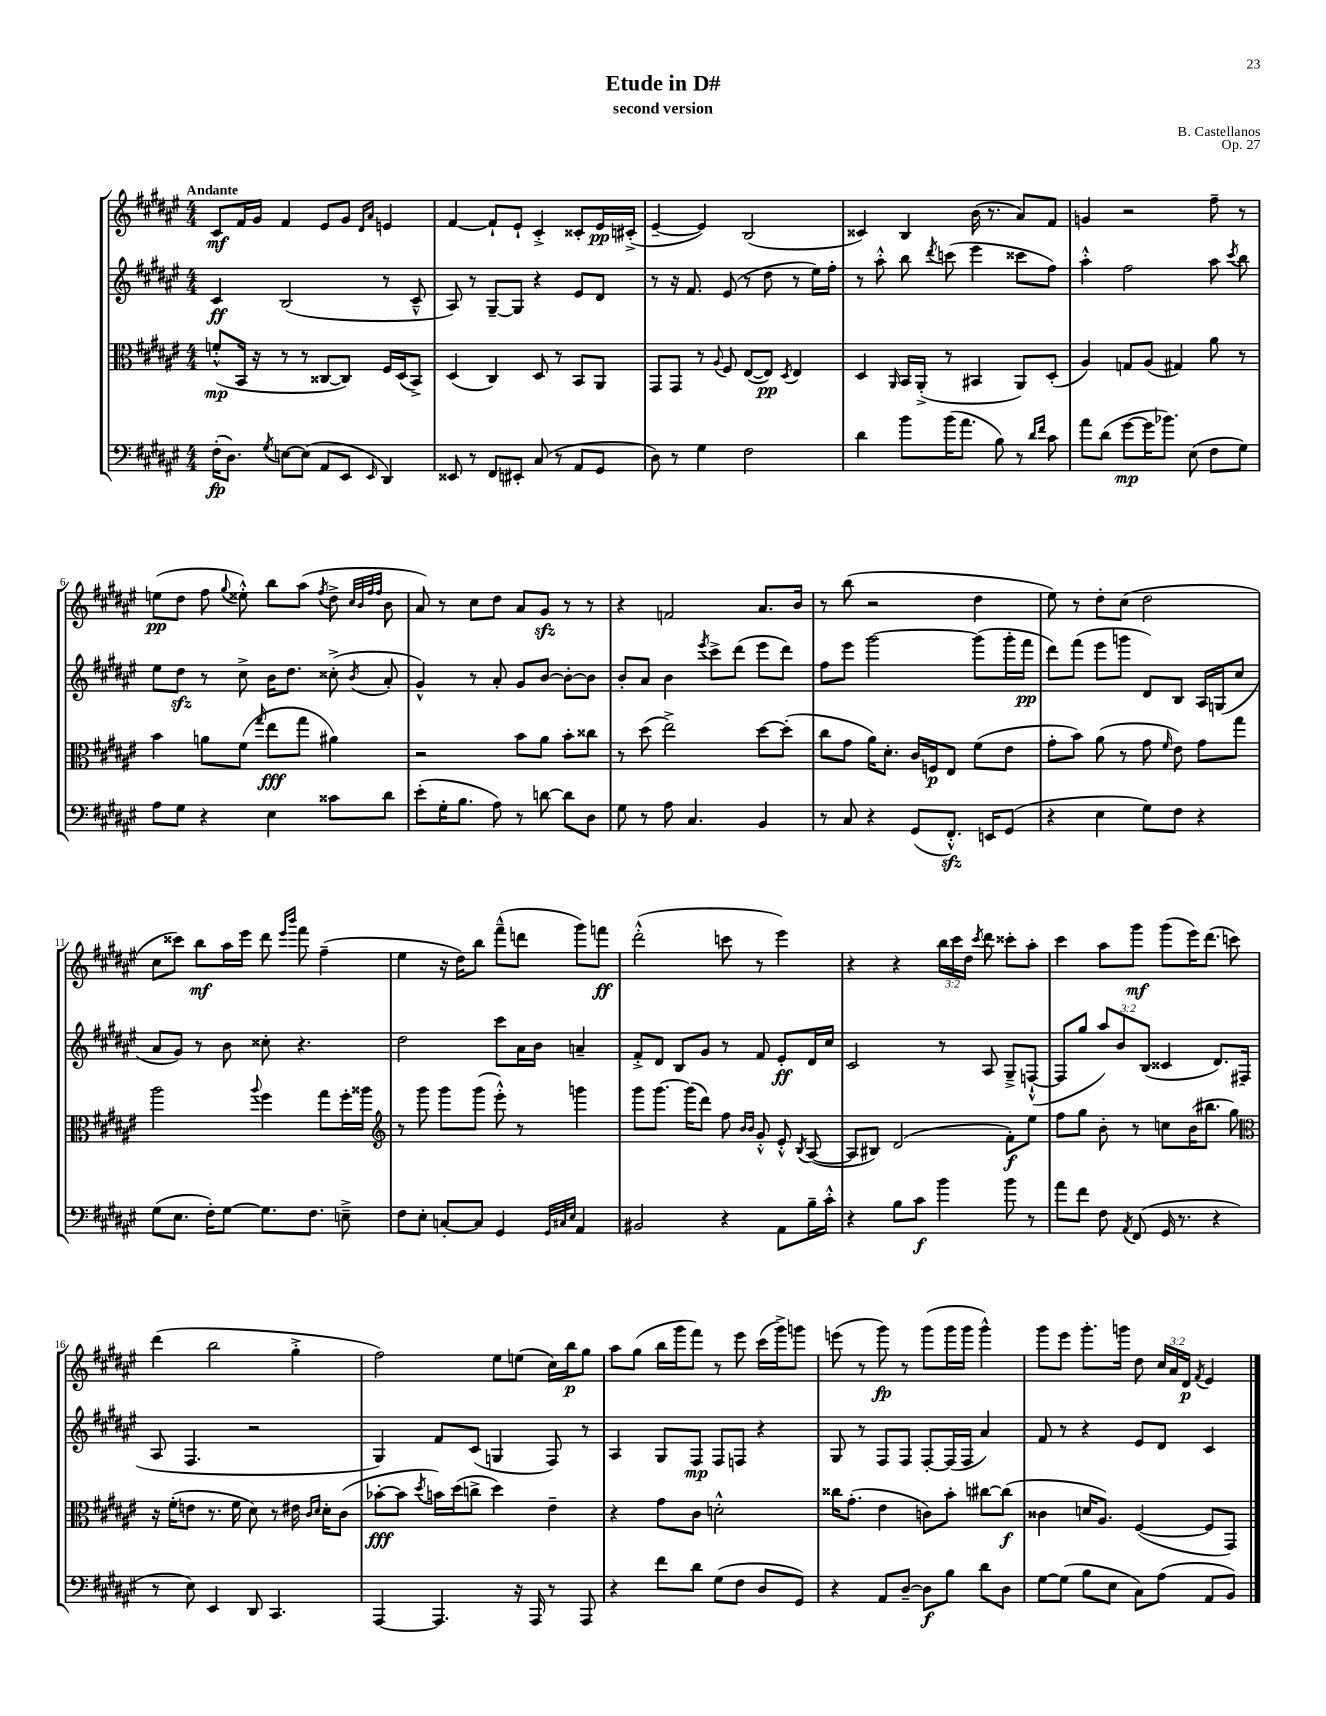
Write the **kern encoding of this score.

**kern	**kern	**kern	**kern
*staff4	*staff3	*staff2	*staff1
*clefF4	*clefC3	*clefG2	*clefG2
*k[f#c#g#d#a#e#]	*k[f#c#g#d#a#e#]	*k[f#c#g#d#a#e#]	*k[f#c#g#d#a#e#]
*M4/4	*M4/4	*M4/4	*M4/4
(16F#'\LK	(8f'^^/L	4c#/	8c#/L
8.D#\J)	.	.	.
.	16BB/Jk	.	16f#/L
.	16r	.	16g#/JJ
8qG#/	.	.	.
[8E\L	8r	(2B/	4f#/
(8E\]J	8r	.	.
8AA#/L	[8C##/L	.	8e#/L
8EE#/J	8C##/]J)	.	8g#/J
.	.	.	16qqd#/LL
16qqEE#/	.	.	16qqa#/JJ
4DD#/)	16F#/LL	8r	4e/
.	(16D#/J	.	.
.	8BB^/J)	8c#~^^/	.
=	=	=	=
8EE##/	(4D#/	8A#/)	[4f#/
8r	.	8r	.
8FF#/L	4C#/)	[8G#~/L	8f#`/]L
8EE#'/J	.	8G#/]J	8e#`/J
(8C#/	8D#/	4r	4c#'^/
8r	8r	.	.
8AA#/L	8BB/L	8e#/L	8c##'/L
8GG#/J	8AA#/J	8d#/J	16e#/L
.	.	.	(16c#'^/JJ
=	=	=	=
8D#\)	8GG#/L	8r	[4e#~/
8r	8GG#/J	16r	.
.	.	8.f#/	.
4G#\	8r	.	4e#/])
.	8qqA#/	.	.
.	8F#/	(8e#/	.
2F#\	([8E#/L	8r	(2B/
.	8E#/]J)	8dd#\	.
.	8qD#/	.	.
.	4E#/	8r	.
.	.	16ee#\LL)	.
.	.	16ff#'\JJ	.
=	=	=	=
4d#\	4D#/	8r	4c##/)
.	.	8aa#'^^\	.
.	16qqAA#/	.	.
8b\L	16BB/LL	8bb\	4B/
.	(16AA#'^/JJ	.	.
.	.	8qddd#/	.
(16b\K	8r	(8ccc\	.
8.a#\J	.	.	.
.	4BB#/	4eee#\	(16b\
.	.	.	8.r
8B\)	.	.	.
8r	8AA#/L)	8ccc##\L	8a#/L)
16qqd#/LL	.	.	.
16qqf#/JJ	.	.	.
8c#\	(8D#'/J	8ff#\J)	8f#/J
=	=	=	=
8a#\L	4A#/)	4aa#'^^\	4g/
(8d#\J	.	.	.
[8g#\L	8G/L	2ff#\	2r
16g#\]K	(8A#/J	.	.
8.b-\J)	.	.	.
.	4G#/)	.	.
(8E#\	.	.	.
8F#\L	8a#\	8aa#\	8ff#~\
.	.	8qccc#/	.
8G#\J)	8r	8bb\	8r
=	=	=	=
8A#\L	4b\	8ee#\L	(8ee\L
8G#\J	.	8dd#\J	8dd#\J
4r	8a\L	8r	8ff#\
.	.	.	8qqgg#/
.	(8f#\J	8cc#^\	8ee##'^^\)
.	16qqgg#/	.	.
4E#\	8ee#\L	16b\LK	8bb\L
.	.	8.dd#\J	.
.	8gg#\J	.	(8aa#\J
.	.	.	8qff#/
8c##\L	4a#\)	(8cc##'^\	8dd#^\
.	.	.	32qqcc#/LLL
.	.	.	32qqb/
.	.	.	32qqff#/
.	.	8qb/	32qqff#/JJJ
8d#\J	.	8a#'/	8b\
=	=	=	=
(8e#'\L	2r	4g#^^/)	8a#/)
16G#'\K	.	.	8r
8.B\J	.	.	.
.	.	8r	8cc#\L
8A#\)	.	8a#'/	8dd#\J
8r	8b\L	8g#/L	8a#/L
[8d\	8a#\J	[8b/J	8g#/J
8d\]L	8b'\L	8b'\_L	8r
8D#\J	8cc##\J	8b\]J	8r
=	=	=	=
8G#\	8r	8b'/L	4r
8r	(8dd#\	8a#/J	.
8A#\	2ee#^\)	4b\	2f/
4.C#/	.	.	.
.	.	8qeee#/	.
.	.	8ccc#^\L	.
.	.	(8ddd#\J	.
4BB/	[8dd#\L	8eee#\L	8.a#/L
.	(8dd#'\]J	8ddd#\J)	.
.	.	.	16b/Jk
=	=	=	=
8r	8cc#\L	8ff#\L	8r
8C#/	8g#\J	8eee#\J	(8bb\
4r	16a#\LK)	[2ggg#\	2r
.	8.d#'\J	.	.
(8GG#/L	16c#/LL	.	.
.	16F/J	.	.
8.FF#'^^/J)	8E#/J	.	.
.	(8f#\L	(8ggg#\]L	4dd#\
16EE/LK	.	.	.
(8GG#/J	8e#\J	16ggg#'\L	.
.	.	16fff#\JJ	.
=	=	=	=
4r	8g#'\L	8ddd#\L)	8ee#\)
.	8b\J)	(8fff#\J	8r
4E#\	(8a#\	8eee#\L	8dd#'\L
.	8r	8ggg\J	(8cc#\J
8G#\L)	8g#\	8d#/L)	2dd#\
.	16qqf#/	.	.
8F#\J	8e#\)	8B/J	.
4r	8g#\L	16A#/LL	.
.	.	(16G/J	.
.	8gg#\J	8cc#/J	.
=	=	=	=
(8G#\L	2aa#\	8a#/L	8cc#\L
8.E#\J	.	8g#/J)	8ccc##\J)
.	.	8r	8bb\L
16F#'\LK)	.	.	.
[8G#\J	.	8b\	16aa#\L
.	.	.	16eee#\JJ
.	8qqaa#/	.	.
8.G#\]L	4ff#\	8cc##'\	8ddd#\
.	.	.	16qqeee#/LL
.	.	.	16qqbbb/JJ
.	.	4.r	8fff#\
8.F#\J	.	.	.
.	8gg#\L	.	(4ff#~\
8E~^\	16ff#'\L	.	.
.	16aa##\JJ	.	.
=	=	=	=
*	*clefG2	*	*
8F#\L	8r	2dd#\	4ee#\
8E#'\J	8ggg#\	.	.
[8C'/L	8ggg#\L	.	16r
.	.	.	16dd#\LK)
8C/]J	(8ggg#\J	.	8bb\J
4GG#/	8eee#'^^\)	8ccc#\L	(8fff#~^^\L
.	8r	16a#\L	8ddd\J
.	.	16b\JJ	.
32qqGG#/LLL	.	.	.
32qqC#/	.	.	.
32qqE#/JJJ	.	.	.
4AA#/	4ggg\	4a~/	8ggg#\L)
.	.	.	8fff\J
=	=	=	=
2BB#/	8ggg#\L	8f#'^/L	(2ddd#'^^\
.	[8.ggg#\J	8d#/J	.
.	.	8B/L	.
.	(16ggg#\]LK	.	.
.	8ddd#\J)	8g#/J	.
4r	8ff#\	8r	8ccc\
.	16qqb/LL	.	.
.	16qqb/JJ	.	.
.	8g#'^^/	8f#/	8r
8AA#\L	8e#'^^/	8e#'/L	4eee#\)
.	8qB/	.	.
16B~\L	([8A#/	16d#/L	.
16c#'^^\JJ	.	16cc#/JJ	.
=	=	=	=
4r	8A#/]L	2c#/	4r
.	8B#/J)	.	.
8B\L	(2d#/	.	4r
8c#\J	.	.	.
4b\	.	8r	24bb\LL
.	.	.	24ccc#\
.	.	.	24dd#\JJ
.	.	.	8qccc#/
.	.	8A#/	8ddd#\
8b\	8f#'\L)	8G#~^/L	8ccc##'\L
8r	8ee#\J	([8F`^^/J	8aa#'\J
=	=	=	=
8a#\L	8ff#\L	8F/]L	4ccc#\
8f#\J	8gg#\J	8gg#/J	.
8F#\	8b'\	12aa#/L)	8aa#\L
.	.	12b/	.
8qAA#/	.	.	.
(8FF#/	8r	.	8ggg#\J
.	.	(12B/J	.
16GG#/	8cc\L	4c##/	(8ggg#\L
8.r	.	.	.
.	(16b\K	.	16eee#\K)
.	8.bb#\J	.	(8.ddd#\J
4r	.	8.d#/L)	.
.	8gg#\)	.	8ccc\)
.	.	(16F#/Jk	.
=	=	=	=
*	*clefC3	*	*
8r	16r	8A#/	(4ddd#\
.	(16f#'\LK	.	.
8E#\)	8e\J	4.F#/	.
4EE#/	8.r	.	2bb\
.	16f#\	.	.
8DD#/	8d#\)	2r	.
4.CC#/	8r	.	.
.	16e#\	.	4gg#'^\
.	16qqc#/LL	.	.
.	16qqd#/JJ	.	.
.	16d#'\LK	.	.
.	(8c#\J	.	.
=	=	=	=
[4AAA#/	[8b-'\L	4G#/)	2ff#\)
.	8b-\]J	.	.
.	8qdd#/	.	.
4.AAA#/]	16b\LL)	8f#/L	.
.	(16dd#\J	.	.
.	8cc^\J	(8c#/J	.
.	4dd#\)	4G/	8ee#\L
16r	.	.	(8ee\J
16AAA#/	.	.	.
8r	4e#~\	8F#/)	16cc#\LL)
.	.	.	16bb\J
8AAA#/	.	8r	8gg#\J
=	=	=	=
4r	4r	4A#/	8aa#\L
.	.	.	(8gg#\J
8f#\L	8g#\L	8G#/L	16bb\LL
.	.	.	16ggg#\J
8d#\J	8c#\J	8F#/J	8fff#\J)
(8G#\L	2d'^^\	8F#/L	8r
8F#\J	.	8F/J	8eee#\
8D#/L	.	4r	(16ccc#\LL
.	.	.	16ggg#^\J)
8GG#/J)	.	.	8ggg\J
=	=	=	=
4r	16cc##\LK	8G#/	(8eee\
.	(8.g#'\J	.	.
.	.	8r	8r
8AA#/L	4e#\	8F#/L	8ggg#\)
[8D#~/J	.	8F#/J	8r
8D#\]L	8c\L)	[8F#'/L	(8ggg#\L
8B\J	8b'\J	(16F#/]L	16ggg#\L
.	.	16F#/JJ	16ggg#\JJ
8d#\L	[8cc#\L	4a#/)	4ggg#^^\)
8D#\J	(8cc#\]J	.	.
=	=	=	=
[8G#\L	4c##\	8f#/	8ggg#\L
(8G#\]J	.	8r	8eee#\J
8B\L	16d/LK	4r	8.ggg#'\L
.	8.A#/J)	.	.
8E#\J	.	.	.
.	.	.	16ggg\Jk
8C#\L)	([4F#/	8e#/L	8dd#\
(8A#\J	.	8d#/J	24cc#/LL
.	.	.	24a#/
.	.	.	24d#/JJ
.	.	.	8qf#/
8AA#/L	8F#/]L	4c#/	4e#/
8BB/J)	8GG#/J)	.	.
==	==	==	==
*-	*-	*-	*-
